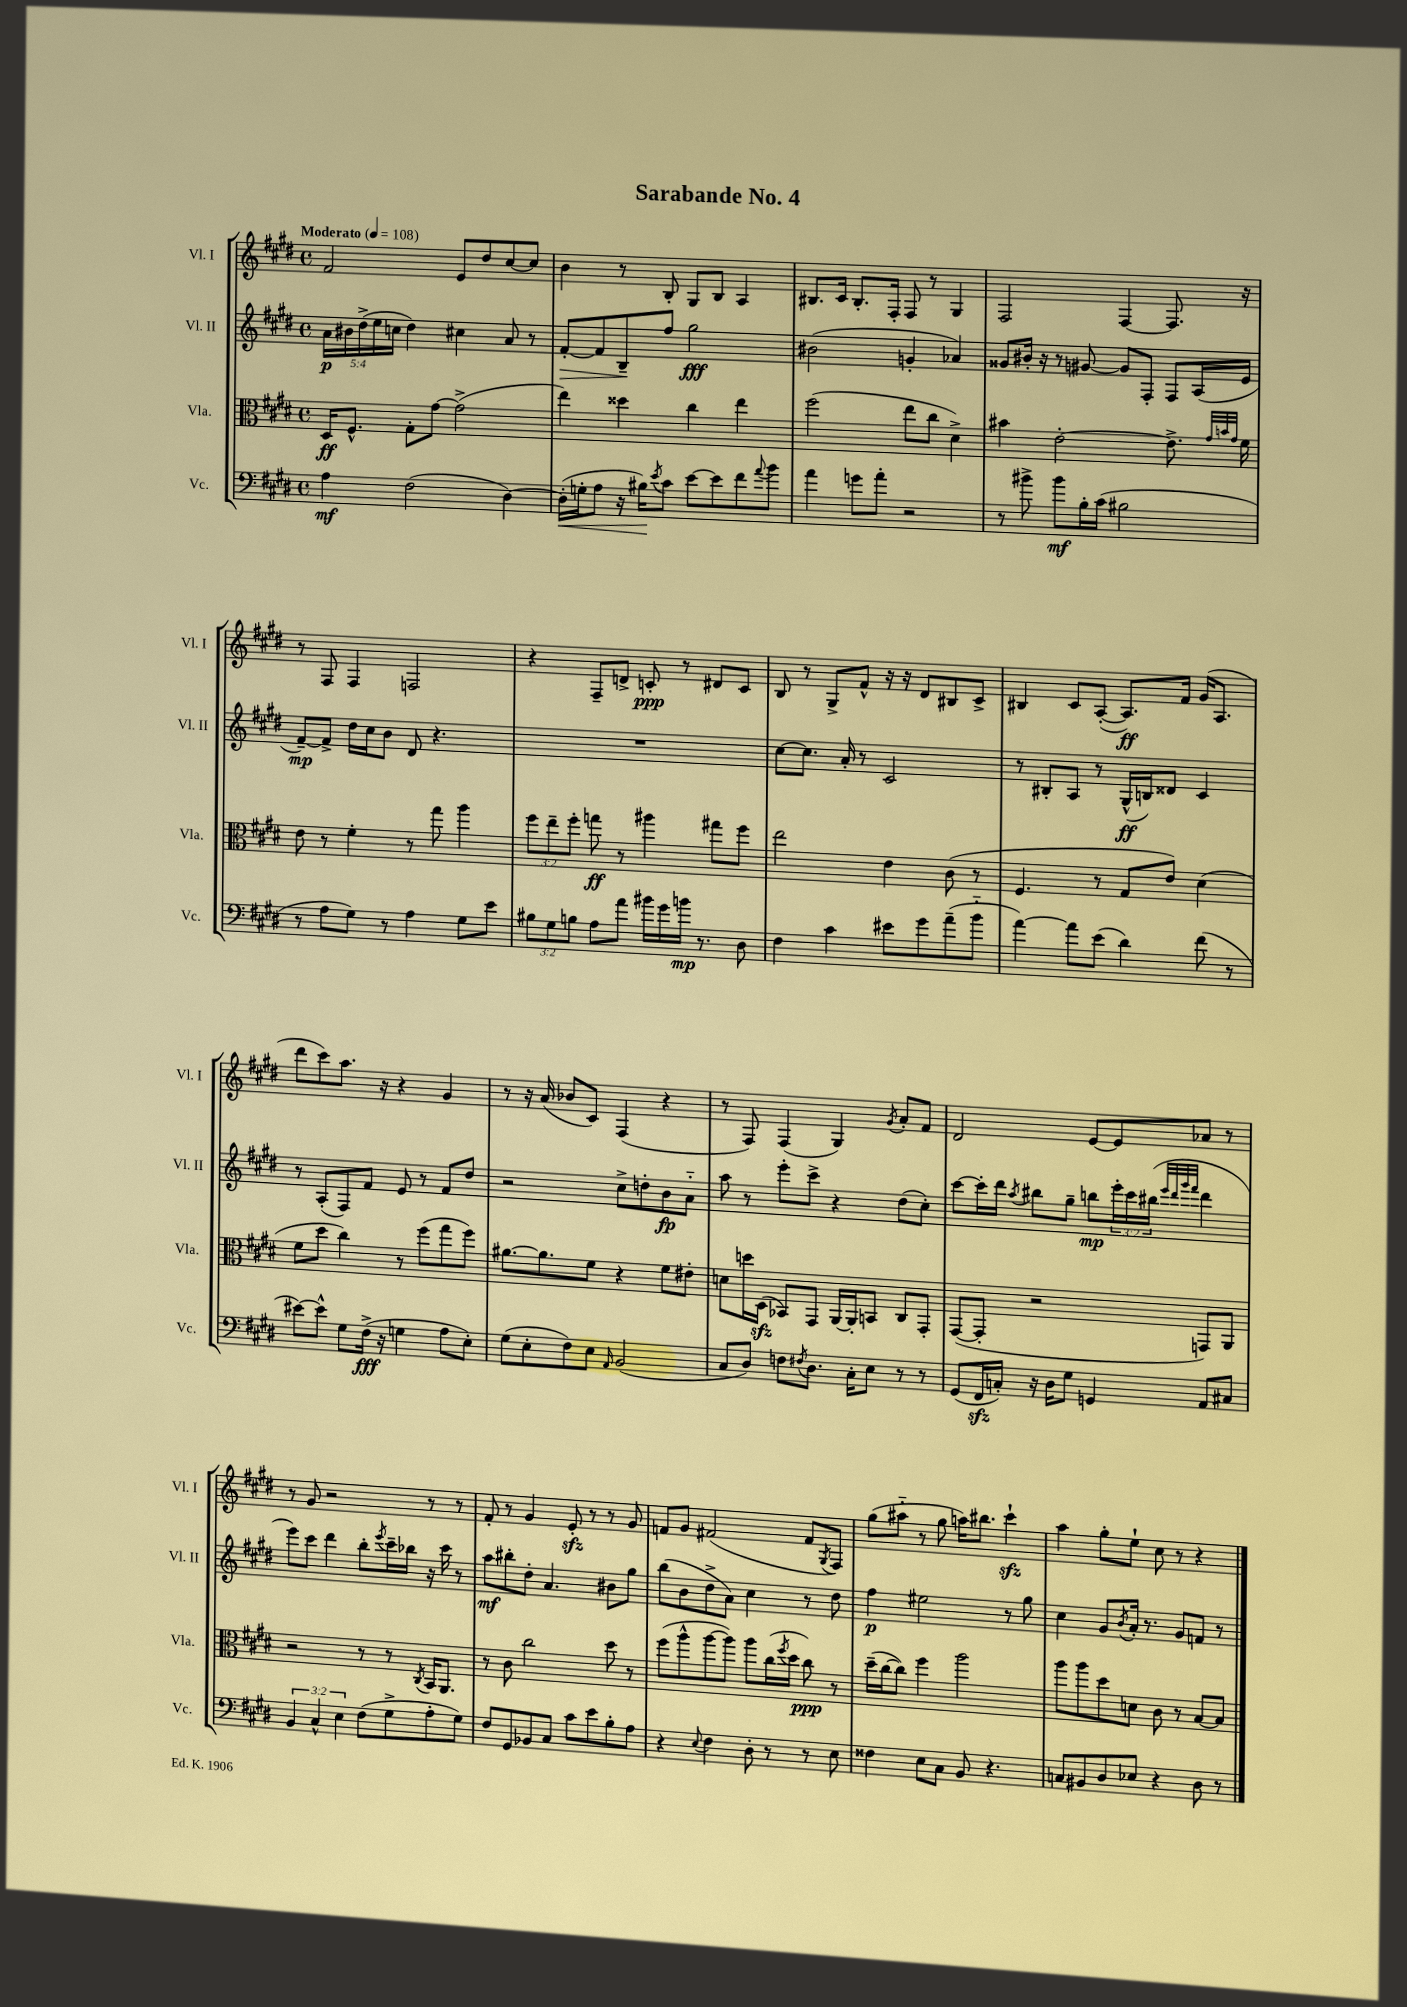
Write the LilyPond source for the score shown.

\header { title = "Sarabande No. 4" }
<<
\new StaffGroup <<
\new Staff = "s0" \with { instrumentName = "Vl. I" shortInstrumentName = "Vl. I" } {
    \clef treble \key e \major \defaultTimeSignature \time 4/4 \tempo "Moderato" 4 = 108
    fis'2 e'8 dis''8 cis''8~ cis''8 |
    b'4 r8 b8-. gis8 b8 a4 |
    bis8. cis'16 bis8.-. fis16-. fis8 r8 gis4 |
    fis2 fis4~ fis8. r16 |
    r8 fis8 fis4 f2 |
    r4 fis8-- d'8-> c'8-.\ppp r8 dis'8 c'8 |
    b8 r8 gis8-> fis'8-^ r16 r16 dis'8 bis8 cis'8-> |
    bis4 cis'8 a8~-.( a8.\ff) fis'16 gis'16( a8. |
    dis'''8 cis'''8) a''8. r16 r4 gis'4 |
    r8 r16 a'16( bes'8 cis'8) fis4( r4 |
    r8 fis8) fis4( gis4) \acciaccatura { gis'8 } a'8-. fis'8 |
    dis'2 e'8~ e'8 aes'8 r8 |
    r8 gis'8 r2 r8 r8 |
    fis'8-. r8 gis'4 e'8-.\sfz r8 r8 gis'8 |
    f'8 gis'8 fis'2( fis'8 \acciaccatura { gis8 } fis8) |
    gis''8( ais''8-_ r8 gis''8 a''16) bis''8. cis'''4-!\sfz |
    a''4 gis''8-. e''8-! cis''8 r8 r4 \bar "|." |
}
\new Staff = "s1" \with { instrumentName = "Vl. II" shortInstrumentName = "Vl. II" } {
    \clef treble \key e \major \defaultTimeSignature \time 4/4 \override Staff.TupletNumber.text = #tuplet-number::calc-fraction-text
    \tuplet 5/4 { a'16\p bis'16 dis''16->( e''16 c''16 } dis''4) cis''4 a'8 r8 |
    fis'8~-.\> fis'8 b8--\! fis''8 gis''2\fff |
    bis'2( g'4-. aes'4) |
    gisis'8 bis'16-. r16 r8 gis'8~ gis'8 fis8-. fis8 a16( e'16 |
    fis'8~--\mp) fis'8-> dis''16 cis''16 b'8 dis'8 r4. |
    R1 |
    cis''8~ cis''8. a'16-. r8 cis'2 |
    r8 bis8-. a8 r8 gis16-^\ff( b16) disis'8 cis'4 |
    r8 a8-.( fis8) fis'8 e'8 r8 fis'8 dis''8 |
    r2 cis''8-> d''8-. b'8\fp a'8-_ |
    a''8 r8 e'''8-. cis'''8-> r4 dis''8( cis''8-.) |
    cis'''8~ cis'''16-. dis'''16 \acciaccatura { a''8 } bis''8 gis''8-- b''8\mp \tuplet 3/2 { e'''16-. cis'''16 bis''16( } \grace { e'''32 dis'''32 gis'''32 fis'''32 } dis'''4 |
    e'''8) cis'''8 dis'''4 b''8-. \acciaccatura { e'''8 } cis'''16-- bes''16 r16 cis'''16 r8 |
    a''8\mf bis''8-. dis''8-. a'4. bis'8 gis''8 |
    b''8( b'8 dis''8-> a'8) cis''4 r8 dis''8 |
    fis''4\p eis''2 r8 gis''8 |
    cis''4 gis'8 \acciaccatura { b'8 } a'16-. r8. gis'8 f'8 r8 \bar "|." |
}
\new Staff = "s2" \with { instrumentName = "Vla." shortInstrumentName = "Vla." } {
    \clef alto \key e \major \defaultTimeSignature \time 4/4 \override Staff.TupletNumber.text = #tuplet-number::calc-fraction-text
    dis16\ff fis8.-^ gis8-. gis'8~ gis'2->( |
    e''4) disis''4 cis''4 e''4 |
    fis''2( e''8 cis''8 dis'4->) |
    bis'4 e'2~-. e'8.-> \grace { gis'32 b'32 gis'32 } fis'16 |
    e'8 r8 fis'4-. r8 gis''8 a''4 |
    \tuplet 3/2 { fis''8 e''8-- fis''8-. } g''8\ff r8 ais''4 gis''8 fis''8 |
    e''2 e'4 cis'8( r8 |
    fis4. r8 gis8 e'8) dis'4( |
    fis'8 dis''8 cis''4) r8 fis''8( gis''8 fis''8) |
    ais'8.~ ais'8. fis'8 r4 fis'8 eis'8-. |
    d'8 d''16 dis16\sfz( bes,8) gis,8 a,16~ a,16-. b,8 cis8 gis,8-. |
    gis,8~( gis,8-. r2 g,8) a,8 |
    r2 r8 r8 \acciaccatura { cis8 } b,16 a,8. |
    r8 cis'8 cis''2 dis''8 r8 |
    fis''8( a''8-^ a''8~ a''8) a''8 cis''16( \acciaccatura { fis''8 } dis''16 cis''8\ppp) r8 |
    dis''16--( cis''16~ cis''8) fis''4 a''2 |
    a''8 a''8 dis''8 d'8 cis'8 r8 b8~ b8 \bar "|." |
}
\new Staff = "s3" \with { instrumentName = "Vc." shortInstrumentName = "Vc." } {
    \clef bass \key e \major \defaultTimeSignature \time 4/4 \override Staff.TupletNumber.text = #tuplet-number::calc-fraction-text
    a4\mf fis2( dis4~) |
    dis16-.\<( g16-. a8 r16 bis16\!) \acciaccatura { e'8 } cis'8 e'8~ e'8 fis'8 \appoggiatura { a'8 } b'8 |
    a'4 g'8 a'8-. r2 |
    r8 bis'8-> bis'8\mf b16-. cis'16( bis2 |
    r8 a8 gis8) r8 a4 gis8 e'8 |
    \tuplet 3/2 { bis8 gis8 b8 } a8 a'8 bis'16 gis'16 b'16\mp r8. dis8 |
    fis4 cis'4 eis'8 gis'8 a'8--( b'8-_ |
    a'4~) a'8 e'8( dis'4) fis'8( r8 |
    eis'8~) eis'8-^ gis8 fis16->\fff( r16 g4 a8 e8-.) |
    gis8( e8-. fis8) e8 \grace { a,16 } b,2( |
    cis8 dis8) f8 \acciaccatura { fis8 } dis8. cis16-. e8 r8 r8 |
    gis,8( fis,16\sfz c16-.) r16 dis16 gis8 g,4 a,8 cis8 |
    \tuplet 3/2 { b,4 cis4-^ e4 } fis8( gis8-> a8-. gis8) |
    fis8 gis,8 bes,8 cis8 cis'8 e'8 b8-. a8 |
    r4 \appoggiatura { e8 } fis4 dis8-. r8 r8 e8 |
    fisis4 e8 cis8 b,8 r4. |
    c8 bis,8 dis8 ees8 r4 dis8 r8 \bar "|." |
}
>>
>>
\layout { \context { \Score \remove "Bar_number_engraver" } }
